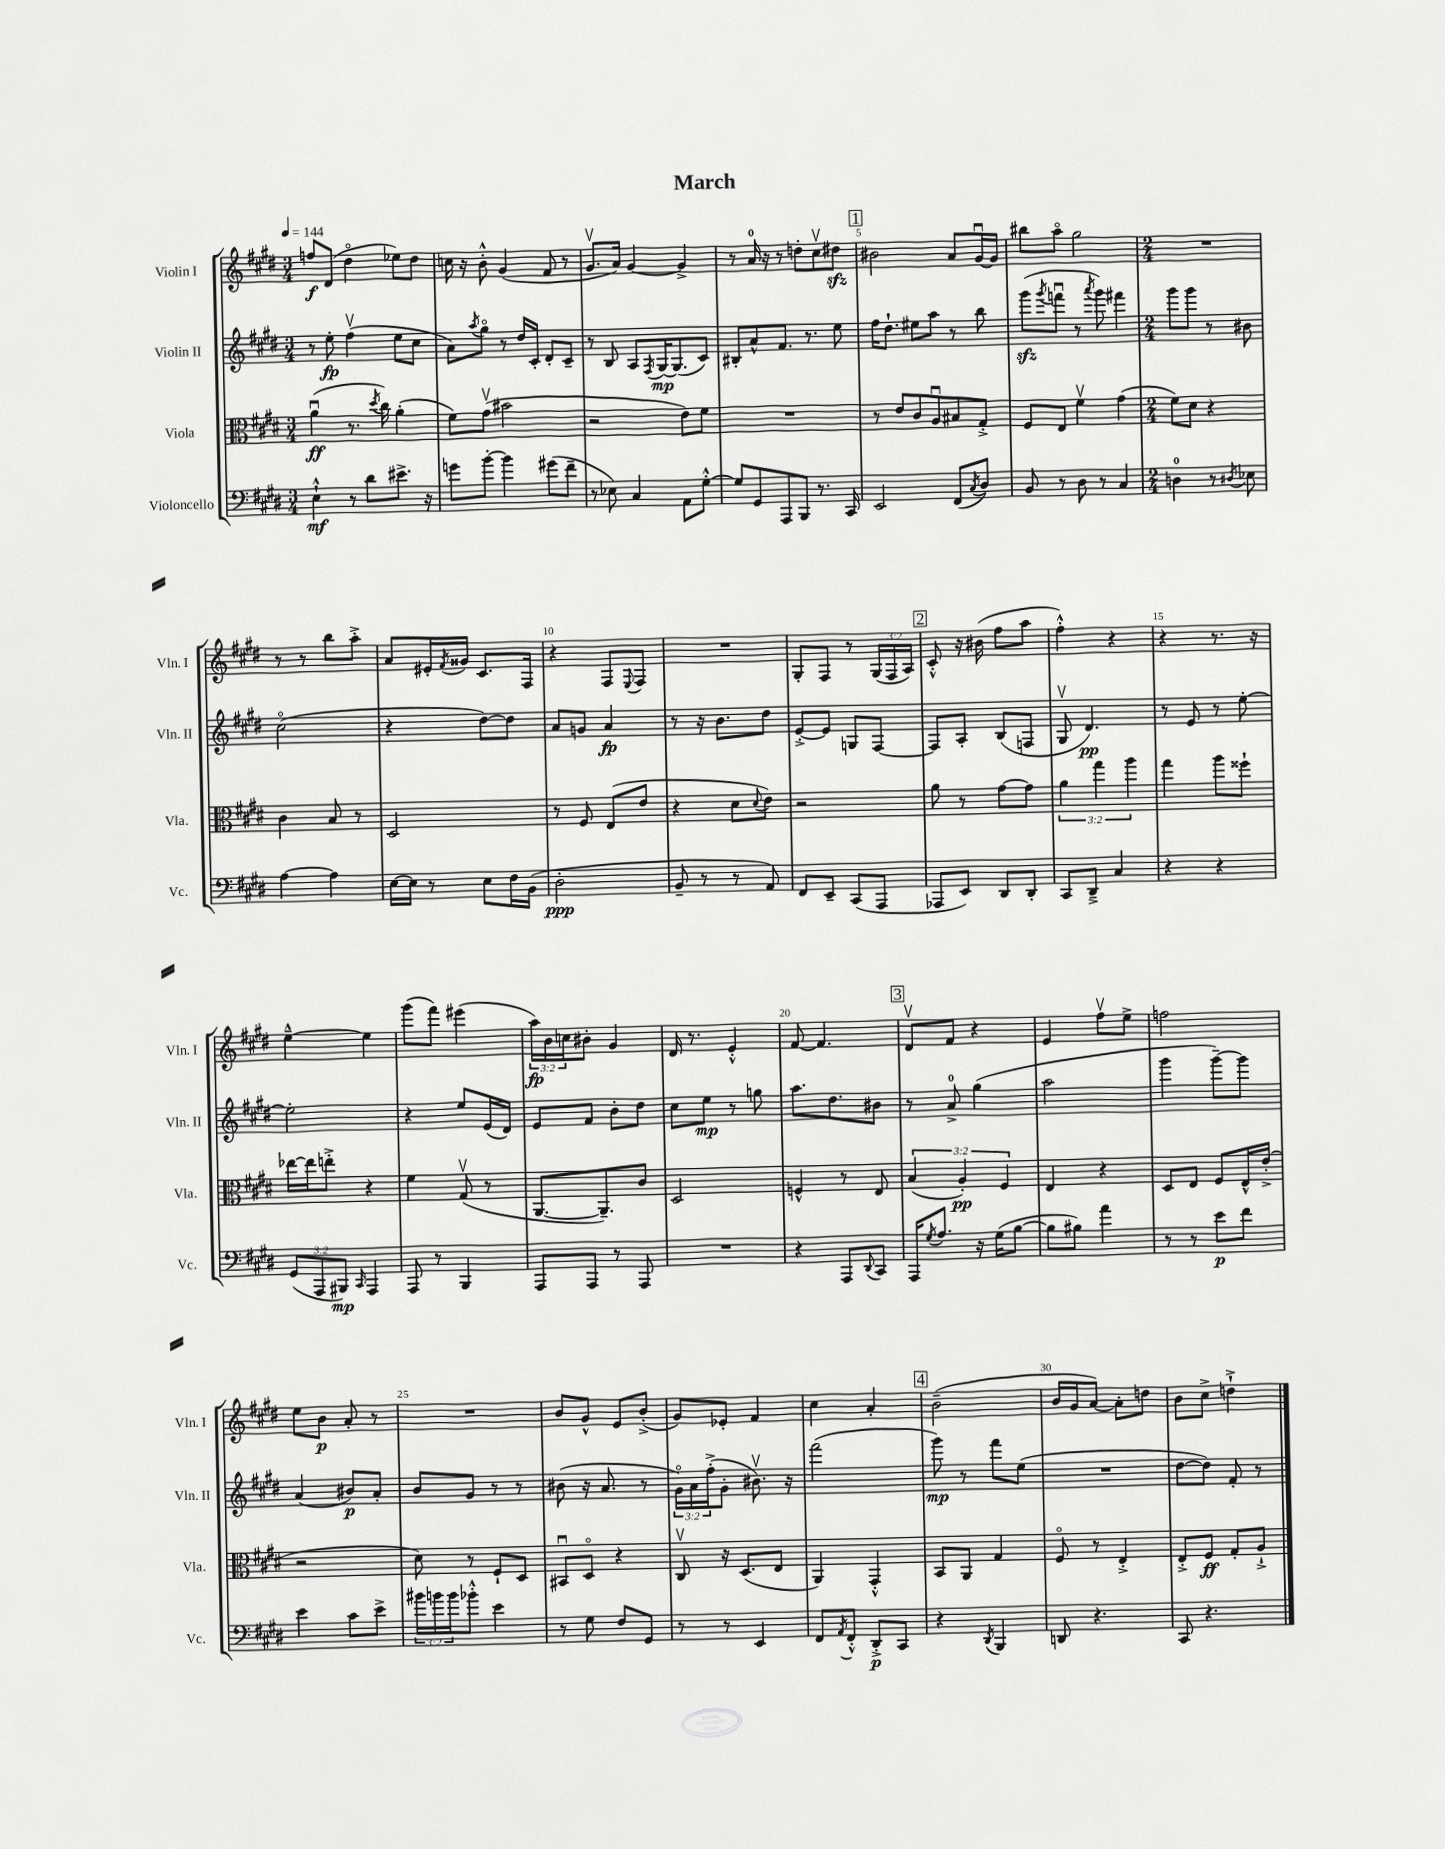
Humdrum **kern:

**kern	**kern	**kern	**kern
*staff4	*staff3	*staff2	*staff1
*clefF4	*clefC3	*clefG2	*clefG2
*k[f#c#g#d#]	*k[f#c#g#d#]	*k[f#c#g#d#]	*k[f#c#g#d#]
*M3/4	*M3/4	*M3/4	*M3/4
*MM144	*MM144	*MM144	*MM144
4E`^^	(4au	8r	8ff
.	.	8ee'	(8d#
8r	8.r	(4ff#v	4dd#o
8d#	.	.	.
.	8qdd#	.	.
.	16cc#)	.	.
8.e#^	(4a'	8ee	8ee-)
.	.	8cc#	8dd#
16r	.	.	.
=	=	=	=
8g	8f#)	8a)	16cc
.	.	.	16r
.	.	8qaa	.
[8b'	(8g#v	8gg#o	8b'^^
4b]	2b#	8r	(4g#
.	.	16dd#	.
.	.	16c#'	.
(8g#	.	8d#'	8f#
8f#~	.	8c#~	8r
=	=	=	=
8r	2r	8r	8.g#v
8E-)	.	8B	.
.	.	.	16a)
4C#	.	8A	[4g#
.	.	8qF#	.
.	.	[16G#	.
.	.	(8.G#]	.
8AA	8e)	.	4g#^]
[8G#'^^	8f#	8c#)	.
=	=	=	=
8G#]	2.r	8B#'	8r
8GG#	.	8a^^	16a
.	.	.	16r
8AAA	.	8.f#	8r
8BBB	.	.	8dd'
.	.	8.r	.
8.r	.	.	8cc#v
.	.	8ee	8dd#
16CC#	.	.	.
=	=	=	=
2EE	8r	16ff#	2b#
.	.	8.dd#`	.
.	8e	.	.
.	8c#	8ee#	.
.	8Au	8aa	.
(8FF#	8B#	8r	8a
8qC#	.	.	.
8D#)	8G#'^	8bb	[16g#u
.	.	.	16g#]
=	=	=	=
8BB	8F#	(8ggg#	8bb#
.	.	8qggg#	.
8r	8E	8fffu	8aao
8D#	4f#v	8r	2gg#
.	.	8qaaa	.
8r	.	8ggg#)	.
4C#	(4g#	4fff#	.
=	=	=	=
*M2/4	*M2/4	*M2/4	*M2/4
4D	8f#)	8ggg#	2r
.	8d#	8ggg#	.
8r	4r	8r	.
8qD#	.	.	.
8E-	.	8b#	.
=	=	=	=
[4A	4c#	(2cc#o	8r
.	.	.	8r
4A]	8B	.	8bb
.	8r	.	8aa'^
=	=	=	=
[16E	2D#	4r	8a
16E]	.	.	.
8r	.	.	16e#'
.	.	.	8qf#
.	.	.	16g##
8E	.	[8dd#)	8.c#
16F#	.	8dd#]	.
(16BB	.	.	16F#
=	=	=	=
2D#'	8r	8a	4r
.	8F#	8g	.
.	(8E	4a	8F#
.	.	.	8qqE
.	8e	.	8F#
=	=	=	=
8BB~	4r	8r	2r
8r	.	16r	.
.	.	8.b	.
8r	8d#	.	.
.	8qqd#	.	.
8AA)	8e)	8dd#	.
=	=	=	=
8FF#	2r	[8e'^	8G#'
8EE~	.	8e]	8F#
(8CC#	.	8G	8r
8AAA	.	[8F#	(24G#
.	.	.	24F#
.	.	.	24A)
=	=	=	=
8AAA-	8a	8F#]	8c#'^^
8EE)	8r	8A'	16r
.	.	.	(16b#
8DD#	[8g#	(8B	8ff#
8DD#'	8g#]	8F	8aa
=	=	=	=
8CC#	6a	8G#v	4ff#'^^)
8DD#~^	.	4.d#)	.
.	6gg#	.	.
4C#	.	.	4r
.	6aa	.	.
=	=	=	=
4r	4gg#	8r	4r
.	.	8e	.
4r	8aa	8r	8.r
.	8ff##`	[8ee'	.
.	.	.	16r
=	=	=	=
(12GG#	[16ee-	2ee']	[4ee~^^
.	16ee-]	.	.
12AAA	.	.	.
.	8ee'^	.	.
12BBB#)	.	.	.
16qqCC#	.	.	.
4AAA	4r	.	4ee]
=	=	=	=
8AAA	4f#	4r	(8ggg#
8r	.	.	8fff#)
4BBB	(8G#v	8ee	(4eee#
.	8r	(16e	.
.	.	16d#)	.
=	=	=	=
8AAA	[8.AA	8e	24aa)
.	.	.	24b
.	.	.	24cc
8AAA	.	8f#	8b#'
.	8.AA~])	.	.
8r	.	8b'	4g#
8AAA	8c#	8dd#	.
=	=	=	=
2r	2D#	8cc#	16d#
.	.	.	8.r
.	.	8ee	.
.	.	8r	4e'^^
.	.	8gg	.
=	=	=	=
4r	4F^^	8.aa	[8f#
.	.	.	4.f#]
.	.	8.dd#	.
8AAA	8r	.	.
8qqDD#	.	.	.
8CC#	8E	8b#	.
=	=	=	=
16AAA	(6B	8r	8d#v
8qG#	.	.	.
8.A	.	.	.
.	.	8a^	8f#
.	6A')	.	.
16r	.	(4gg#	4r
(16G#	.	.	.
.	6F#	.	.
[8B	.	.	.
=	=	=	=
8B]	4E	2aa	4e
8B#)	.	.	.
4a	4r	.	8ff#v
.	.	.	8ee^
=	=	=	=
8r	8D#	4ggg#	2ff
8r	8E	.	.
8e	8F#	[8ggg#~)	.
8f#	16E^^	8ggg#]	.
.	(16e'^	.	.
=	=	=	=
4e	2r	(4a	8ee
.	.	.	8b
8c#	.	8b#)	8a'
8e^	.	8a'	8r
=	=	=	=
24b#	8d#)	8b	2r
24b	.	.	.
24b	.	.	.
8b-'^^	8r	8g#	.
4e	8F#`	8r	.
.	8D#	8r	.
=	=	=	=
8r	8BB#u	(8b#	8b
8G#	8D#o	16r	8g#^^
.	.	8.a	.
8F#	4r	.	8e
8GG#	.	8r	(8b'^
=	=	=	=
8r	8C#v	24g#o)	8g#)
.	.	24a	.
.	.	(24ff#'^	.
8r	16r	8g#'	8e-'
.	(8.D#	.	.
4EE	.	8.b#v)	4f#
.	8E	.	.
.	.	16r	.
=	=	=	=
8FF#	4AA)	(2fff#	4cc#
8qAA	.	.	.
8FF#'^^	.	.	.
8DD#'^	4GG#'^^	.	4a'
8CC#	.	.	.
=	=	=	=
4r	8BB	8ggg#)	(2b~
.	8AA	8r	.
8qDD#	.	.	.
4BBB	4G#	8fff#	.
.	.	(8ee	.
=	=	=	=
8DD	8F#o	2r	16b
.	.	.	16g#
4.r	8r	.	[8a)
.	4E'^	.	8a']
.	.	.	8dd
=	=	=	=
8CC#	8E'^	[8dd#	8b
4.r	8F#	8dd#])	8cc#^
.	8G#'	8f#'	4dd`^
.	8A`^	8r	.
==	==	==	==
*-	*-	*-	*-
